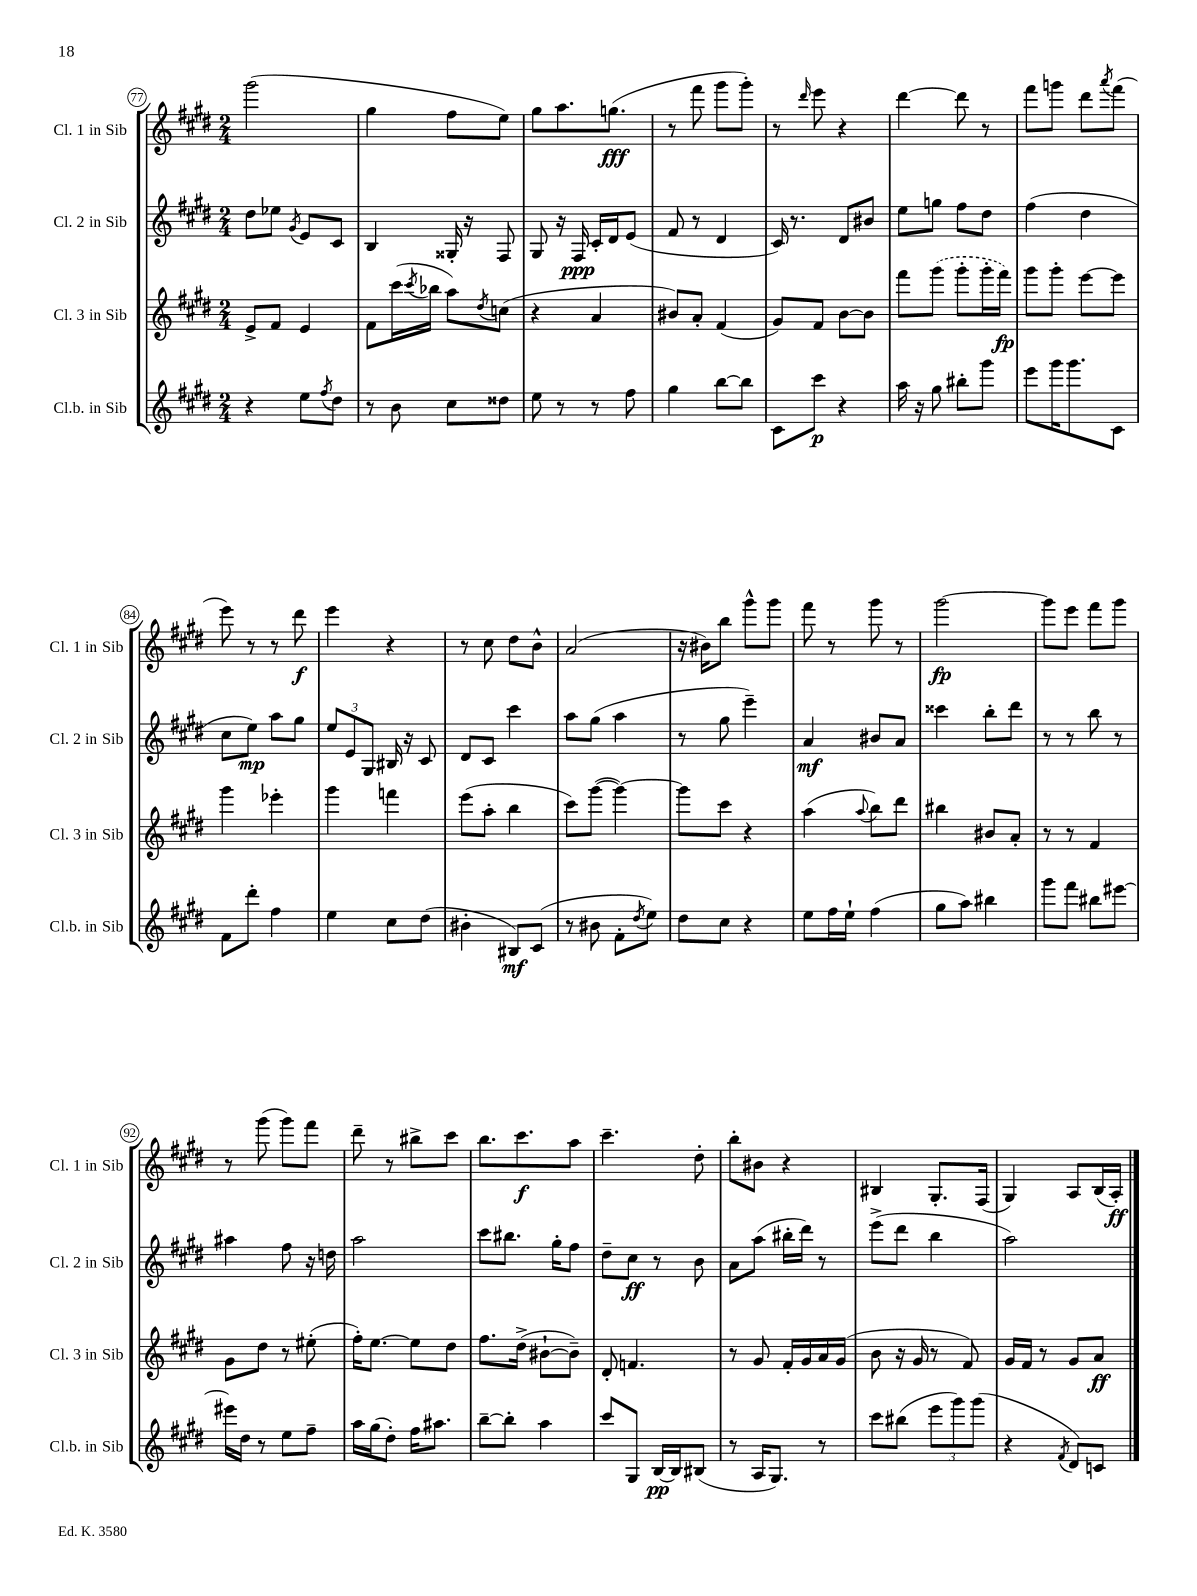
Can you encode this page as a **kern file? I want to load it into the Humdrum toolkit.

**kern	**dynam	**kern	**dynam	**kern	**dynam	**kern	**dynam
*part4	*part4	*part3	*part3	*part2	*part2	*part1	*part1
*staff4	*staff4	*staff3	*staff3	*staff2	*staff2	*staff1	*staff1
*I"Cl.b. in Sib	*	*I"Cl. 3 in Sib	*	*I"Cl. 2 in Sib	*	*I"Cl. 1 in Sib	*
*I'Cl.b. in Sib	*	*I'Cl. 3 in Sib	*	*I'Cl. 2 in Sib	*	*I'Cl. 1 in Sib	*
*clefG2	*	*clefG2	*	*clefG2	*	*clefG2	*
*k[f#c#g#d#]	*	*k[f#c#g#d#]	*	*k[f#c#g#d#]	*	*k[f#c#g#d#]	*
*M2/4	*	*M2/4	*	*M2/4	*	*M2/4	*
=77	=77	=77	=77	=77	=77	=77	=77
4r	.	8e^/L	.	8dd#\L	.	(2ggg#\	.
.	.	8f#/J	.	8ee-X\J	.	.	.
.	.	.	.	8qg#/	.	.	.
8ee\L	.	4e/	.	8e/L	.	.	.
8qff#/	.	.	.	.	.	.	.
8dd#\J	.	.	.	8c#/J	.	.	.
=78	=78	=78	=78	=78	=78	=78	=78
8r	.	8f#\L	.	4B/	.	4gg#\	.
8b\	.	(16ccc#\L	.	.	.	.	.
.	.	8qccc#/	.	.	.	.	.
.	.	16bb-X\JJ	.	.	.	.	.
8cc#\L	.	8aa\L)	.	16G##X'/	.	8ff#\L	.
.	.	.	.	16r	.	.	.
.	.	8qdd#/	.	.	.	.	.
8dd##X\J	.	(8ccn\J	.	8F#/	.	8ee\J)	.
=79	=79	=79	=79	=79	=79	=79	=79
8ee\	.	4r	.	8G#/	.	8gg#\L	.
8r	.	.	.	16r	.	8.aa\	.
.	.	.	.	16F#/	ppp	.	.
8r	.	4a/	.	16c#'/LL	.	.	.
.	.	.	.	16d#/J	.	(8.ggn\J	fff
8ff#\	.	.	.	(8e/J	.	.	.
=80	=80	=80	=80	=80	=80	=80	=80
4gg#\	.	8b#X/L)	.	8f#/	.	8r	.
.	.	8a'/J	.	8r	.	8fff#\	.
[8bb\L	.	(4f#/	.	4d#/	.	8ggg#\L	.
8bb\J]	.	.	.	.	.	8ggg#'\J)	.
=81	=81	=81	=81	=81	=81	=81	=81
8c#\L	.	8g#/L)	.	16c#/)	.	8r	.
.	.	.	.	8.r	.	.	.
.	.	.	.	.	.	16qqddd#/	.
8ccc#\J	p	8f#/J	.	.	.	8eee\	.
4r	.	[8b\L	.	8d#/L	.	4r	.
.	.	8b\J]	.	8b#X/J	.	.	.
=82	=82	=82	=82	=82	=82	=82	=82
16aa\	.	8fff#\L	.	8ee\L	.	[4ddd#\	.
16r	.	.	.	.	.	.	.
8gg#\	.	(8ggg#\J	.	8ggn\J	.	.	.
8bb#X'\L	.	8ggg#'\L	.	8ff#\L	.	8ddd#\]	.
8ggg#\J	.	16ggg#'\L	.	8dd#\J	.	8r	.
.	.	16fff#\JJ)	fp	.	.	.	.
=83	=83	=83	=83	=83	=83	=83	=83
8eee\L	.	8ggg#\L	.	(4ff#\	.	8fff#\L	.
16ggg#\K	.	8ggg#'\J	.	.	.	8gggn\J	.
8.ggg#\	.	.	.	.	.	.	.
.	.	[8eee\L	.	4dd#\	.	8ddd#\L	.
.	.	.	.	.	.	8qaaa/	.
8c#\J	.	8eee\J]	.	.	.	(8fff#\J	.
!!LO:LB:g=z
=84	=84	=84	=84	=84	=84	=84	=84
8f#\L	.	4ggg#\	.	8cc#\L	.	8eee\)	.
8ddd#'\J	.	.	.	8ee\J)	mp	8r	.
4ff#\	.	4eee-X'\	.	8aa\L	.	8r	.
.	.	.	.	8gg#\J	.	8ddd#\	f
=85	=85	=85	=85	=85	=85	=85	=85
4ee\	.	4ggg#\	.	12ee/L	.	4eee\	.
.	.	.	.	12e/	.	.	.
.	.	.	.	12G#/J	.	.	.
8cc#\L	.	4fffn\	.	16B#X/	.	4r	.
.	.	.	.	16r	.	.	.
(8dd#\J	.	.	.	8c#/	.	.	.
=86	=86	=86	=86	=86	=86	=86	=86
4b#X'\	.	(8eee\L	.	8d#/L	.	8r	.
.	.	8aa'\J	.	8c#/J	.	8cc#\	.
8B#X/L)	mf	4bb\	.	4ccc#\	.	8dd#\L	.
(8c#/J	.	.	.	.	.	8b^^\J	.
=87	=87	=87	=87	=87	=87	=87	=87
8r	.	8ccc#\L)	.	8aa\L	.	(2a/	.
8b#X\	.	([8ggg#\J	.	(8gg#\J	.	.	.
8f#'\L	.	4ggg#\_)	.	4aa\	.	.	.
8qdd#/	.	.	.	.	.	.	.
8ee\J)	.	.	.	.	.	.	.
=88	=88	=88	=88	=88	=88	=88	=88
8dd#\L	.	8ggg#\L]	.	8r	.	16r	.
.	.	.	.	.	.	16b#X\KL)	.
8cc#\J	.	8ccc#\J	.	8gg#\	.	8bb\J	.
4r	.	4r	.	4eee~\)	.	8ggg#^^\L	.
.	.	.	.	.	.	8ggg#\J	.
=89	=89	=89	=89	=89	=89	=89	=89
8ee\L	.	(4aa\	.	4a/	mf	8fff#\	.
16ff#\L	.	.	.	.	.	8r	.
16ee`\JJ	.	.	.	.	.	.	.
.	.	8qqaa/	.	.	.	.	.
(4ff#\	.	8bb\L)	.	8b#X/L	.	8ggg#\	.
.	.	8ddd#\J	.	8a/J	.	8r	.
=90	=90	=90	=90	=90	=90	=90	=90
8gg#\L	.	4bb#X\	.	4ccc##X\	.	[2ggg#\	fp
8aa\J)	.	.	.	.	.	.	.
4bb#X\	.	8b#X/L	.	8bb'\L	.	.	.
.	.	8a'/J	.	8ddd#\J	.	.	.
=91	=91	=91	=91	=91	=91	=91	=91
8ggg#\L	.	8r	.	8r	.	8ggg#\L]	.
8fff#\J	.	8r	.	8r	.	8eee\J	.
8bb#X\L	.	4f#/	.	8bb\	.	8fff#\L	.
[8eee#X\J	.	.	.	8r	.	8ggg#\J	.
!!LO:LB:g=z
=92	=92	=92	=92	=92	=92	=92	=92
16eee#X\LL]	.	8g#\L	.	4aa#X\	.	8r	.
16dd#\JJ	.	.	.	.	.	.	.
8r	.	8dd#\J	.	.	.	(8ggg#\	.
8ee\L	.	8r	.	8ff#\	.	8ggg#\L)	.
8ff#~\J	.	(8ee#X'\	.	16r	.	8fff#\J	.
.	.	.	.	16ddn\	.	.	.
=93	=93	=93	=93	=93	=93	=93	=93
16aa\LL	.	16ff#'\KL)	.	2aa\	.	8ddd#~\	.
(16gg#\J	.	[8.ee\J	.	.	.	.	.
8dd#'\J)	.	.	.	.	.	8r	.
16ff#\KL	.	8ee\L]	.	.	.	8bb#X^\L	.
8.aa#X\J	.	.	.	.	.	.	.
.	.	8dd#\J	.	.	.	8ccc#\J	.
=94	=94	=94	=94	=94	=94	=94	=94
[8bb~\L	.	8.ff#\L	.	8ccc#\L	.	8.bb\L	.
8bb'\J]	.	.	.	8.bb#X\J	.	.	.
.	.	(16dd#^\Jk	.	.	.	8.ccc#\	f
4aa\	.	[8b#X`\L	.	.	.	.	.
.	.	.	.	16gg#'\KL	.	.	.
.	.	8b#~\J])	.	8ff#\J	.	8aa\J	.
=95	=95	=95	=95	=95	=95	=95	=95
8ccc#/L	.	8d#'/	.	8dd#~\L	.	4.ccc#~\	.
8G#/J	.	4.fn/	.	8cc#\J	ff	.	.
[16B/LL	pp	.	.	8r	.	.	.
16B/J]	.	.	.	.	.	.	.
(8B#X/J	.	.	.	8b\	.	8dd#'\	.
=96	=96	=96	=96	=96	=96	=96	=96
8r	.	8r	.	8a\L	.	8bb'\L	.
16A/KL	.	8g#/	.	(8aa\J	.	8b#X\J	.
8.G#/J)	.	.	.	.	.	.	.
.	.	16f#'/LL	.	16bb#X'\LL	.	4r	.
.	.	16g#/	.	16ddd#\JJ)	.	.	.
8r	.	16a/	.	8r	.	.	.
.	.	(16g#/JJ	.	.	.	.	.
=97	=97	=97	=97	=97	=97	=97	=97
8ccc#\L	.	8b\	.	(8eee^\L	.	4B#X/	.
(8bb#X\J	.	16r	.	8ddd#\J	.	.	.
.	.	16g#/	.	.	.	.	.
12eee\L	.	8r	.	4bb\	.	8.G#'/L	.
12ggg#\)	.	.	.	.	.	.	.
.	.	8f#/)	.	.	.	.	.
(12ggg#\J	.	.	.	.	.	.	.
.	.	.	.	.	.	(16F#/Jk	.
=98	=98	=98	=98	=98	=98	=98	=98
4r	.	16g#/LL	.	2aa\)	.	4G#/)	.
.	.	16f#/JJ	.	.	.	.	.
.	.	8r	.	.	.	.	.
8qf#/	.	.	.	.	.	.	.
8d#/L)	.	8g#/L	.	.	.	8A/L	.
8cn/J	.	8a/J	ff	.	.	(16B/L	.
.	.	.	.	.	.	16A'/JJ)	ff
==	==	==	==	==	==	==	==
*-	*-	*-	*-	*-	*-	*-	*-
